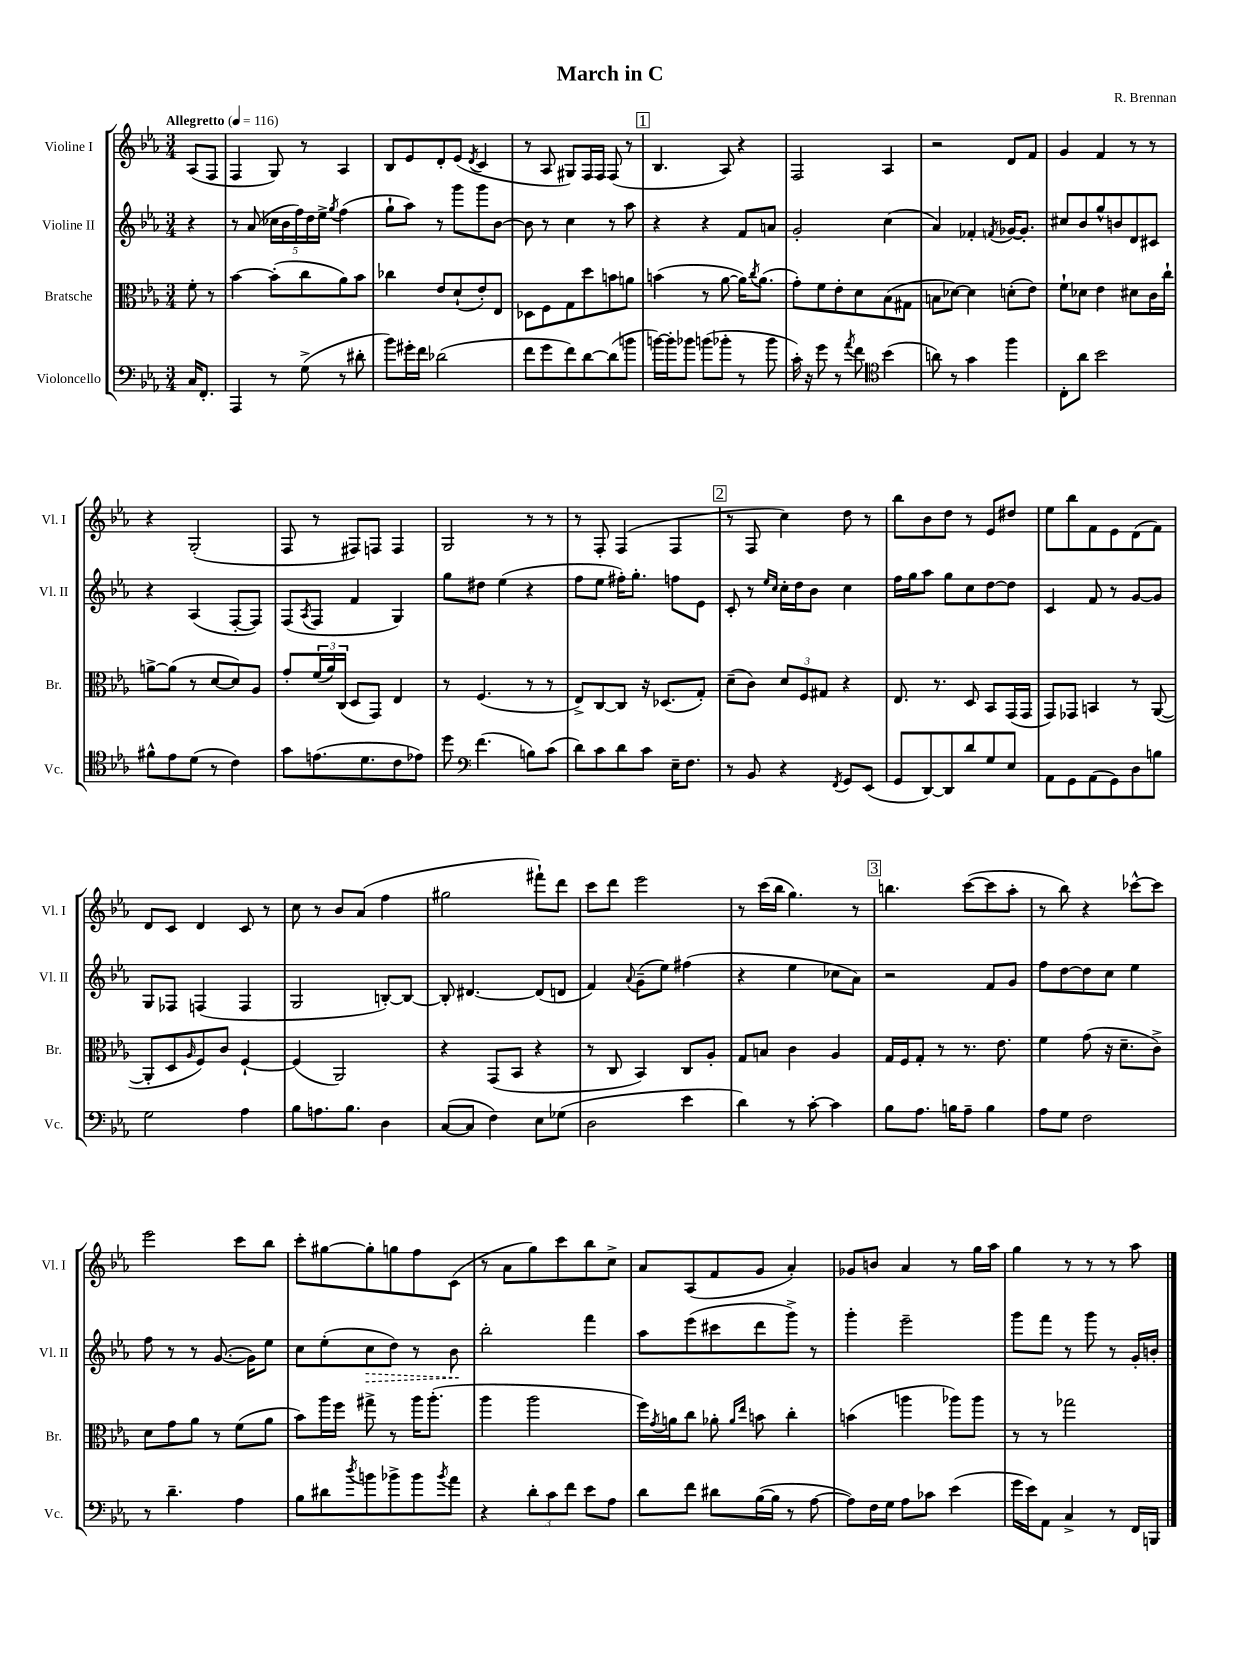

**kern	**kern	**kern	**dynam	**kern
*part4	*part3	*part2	*part2	*part1
*staff4	*staff3	*staff2	*staff2	*staff1
*I"Violoncello	*I"Bratsche	*I"Violine II	*	*I"Violine I
*I'Vc.	*I'Br.	*I'Vl. II	*	*I'Vl. I
*clefF4	*clefC3	*clefG2	*	*clefG2
*k[b-e-a-]	*k[b-e-a-]	*k[b-e-a-]	*	*k[b-e-a-]
*M3/4	*M3/4	*M3/4	*	*M3/4
*MM116	*MM116	*MM116	*	*MM116
=	=	=	=	=
!	!	!	!	!LO:TX:a:B:t=Allegretto
16C/KL	8f'\	4r	.	(8A-/L
8.FF'/J	.	.	.	.
.	8r	.	.	8F/J
=1	=1	=1	=1	=1
4AAA-/	[4b-\	8r	.	4F/
.	.	(8a-/	.	.
8r	(8b-'\L]	20cc-X\LL	.	8G/)
.	.	20b-\	.	.
.	.	20ff\)	.	.
(8G^\	8cc\	.	.	8r
.	.	20dd\	.	.
.	.	20ee-^\JJ	.	.
.	.	8qgg/	.	.
8r	8a-\)	(4ff\	.	4A-/
8d#X'\	8b-\J	.	.	.
=2	=2	=2	=2	=2
8b-\L)	4cc-X\	8gg`\L	.	8B-/L
16g#X'\L	.	8aa-\J)	.	8e-/
16f\JJ	.	.	.	.
(2d-X\	8e-/L	8r	.	8d'/
.	(8d`/	8ggg\L	.	(8e-/J
.	.	.	.	8qd/
.	8e-'/)	8ggg\	.	4c/
.	8E-/J	[8b-\J	.	.
=3	=3	=3	=3	=3
8f\L	8D-X\L	8b-\]	.	8r
8g\	8F\	8r	.	8A-/
8f\)	8G\	4cc\	.	8G#X/L)
[8d\	8dd\	.	.	16F/L
.	.	.	.	16F/JJ
(8d\]	8bn\	8r	.	(8F/
8bn\J	8an\J	8aa-\	.	8r
!!LO:REH:place=s1:t=1
=4	=4	=4	=4	=4
[16bn\LL)	(4bn\	4r	.	4.B-/
16b'\J]	.	.	.	.
8b-X\J	.	.	.	.
(8bn\L	8r	4r	.	.
8b-X'\J	[8a-\	.	.	8A-/)
8r	16a-\KL])	8f/L	.	4r
.	8qcc/	.	.	.
.	(8.a-\J	.	.	.
8b-\	.	8an/J	.	.
=5	=5	=5	=5	=5
16c'\)	8g'\L)	2g'/	.	2F/
16r	.	.	.	.
8g\	8f\	.	.	.
8r	8e-'\	.	.	.
8qa-/	.	.	.	.
8f\	8d\	.	.	.
*clefC4	*	*	*	*
(4b-\	(8B-\	(4cc\	.	4A-/
.	8G#X\J	.	.	.
=6	=6	=6	=6	=6
8an\)	8Bn\L	4a-/)	.	2r
8r	[8d-X\J)	.	.	.
4g\	4d-\]	4f-X'/	.	.
.	.	8qfn/	.	.
4ff\	(8dn'\L	[16g-X/KL	.	8d/L
.	.	8.g-'/J]	.	.
.	8e-\J)	.	.	8f/J
=7	=7	=7	=7	=7
8C'\L	8f`\L	8cc#X/L	.	4g/
8a-\J	8d-X\J	8b-/	.	.
2b-\	4e-\	8gg^^/	.	4f/
.	.	8bn/	.	.
.	8d#X\L	8d/	.	8r
.	16c\L	8c#X/J	.	8r
.	16cc`\JJ	.	.	.
!!LO:LB:g=z
=8	=8	=8	=8	=8
8f#X^^\L	[8an^\L	4r	.	4r
8e-\	(8a\J]	.	.	.
(8d\J	8r	(4A-/	.	(2G'/
8r	[8d/L	.	.	.
4c\)	8d/])	[8F'/L	.	.
.	8A-/J	8F/J])	.	.
=9	=9	=9	=9	=9
8g\L	8g'/L	(8F/L	.	8F/
.	.	8qA-/	.	.
(8.en\	(24f/L	8F/J	.	8r
.	24a-/)	.	.	.
.	(24C/JJ	.	.	.
.	8D/L	4f/	.	8F#X/L)
8.d\	.	.	.	.
.	8GG/J)	.	.	8Fn/J
8c\	4E-/	4G/)	.	4F/
8e-X\J)	.	.	.	.
=10	=10	=10	=10	=10
8dd\	8r	8gg\L	.	2G/
*clefF4	*	*	*	*
(4.f\	(4.F/	8dd#X\J	.	.
.	.	(4ee-\	.	.
8Bn\L)	8r	4r	.	8r
(8c\J	8r	.	.	8r
=11	=11	=11	=11	=11
8d\L)	8E-^/L)	8ff\L	.	8r
8c\	[8C/	8ee-\J	.	8F'/
8d\	8C/J]	16ff#X'\KL)	.	(4F/
.	.	8.gg'\J	.	.
8c\J	16r	.	.	.
.	(8.D-X/L	.	.	.
16E-~\KL	.	8ffn\L	.	4F/
8.F\J	.	.	.	.
.	8G'/J)	8e-\J	.	.
!!LO:REH:place=s1:t=2
=12	=12	=12	=12	=12
8r	(8d~\L	8c'/	.	8r
8BB-/	8c\J)	8r	.	8F/
.	.	16qqee-/LL	.	.
.	.	16qqcc/JJ	.	.
4r	12d/L	16cc'\LL	.	4cc\)
.	.	16dd\J	.	.
.	12F/	.	.	.
.	.	8b-\J	.	.
.	12G#X/J	.	.	.
8qFF/	.	.	.	.
8GG/L	4r	4cc\	.	8dd\
(8EE-/J	.	.	.	8r
=13	=13	=13	=13	=13
8GG/L	8.E-/	16ff\LL	.	8bb-\L
.	.	16gg\J	.	.
[8DD/)	.	8aa-\J	.	8b-\
.	8.r	.	.	.
8DD/]	.	8gg\L	.	8dd\J
8d/	8D/	8cc\	.	8r
8G/	8BB-/L	[8dd\	.	8e-/L
8E-/J	(16GG/L	8dd\J]	.	8dd#X/J
.	16GG/JJ	.	.	.
=14	=14	=14	=14	=14
8AA-\L	8GG/L)	4c/	.	8ee-\L
8GG\	8GG-X/J	.	.	8bb-\
(8AA-\	4BBn/	8f/	.	8f\
8GG\)	.	8r	.	8e-\
8D\	8r	[8g/L	.	(8d\
8Bn\J	([8AA-/	8g/J]	.	8f\J)
!!LO:LB:g=z
=15	=15	=15	=15	=15
2G\	8AA-'/L]	8G/L	.	8d/L
.	8D/	8F-X/J	.	8c/J
.	16qqA-/	.	.	.
.	8F/)	(4Fn/	.	4d/
.	8c/J	.	.	.
4A-\	[4F`/	4F/	.	8c/
.	.	.	.	8r
=16	=16	=16	=16	=16
8B-\L	(4F/]	2G/	.	8cc\
8.An\	.	.	.	8r
.	2AA-/)	.	.	8b-/L
8.B-\J	.	.	.	.
.	.	.	.	(8a-/J
4D\	.	[8Bn'/L)	.	4ff\
.	.	8B/J_	.	.
=17	=17	=17	=17	=17
([8C/L	4r	8B'/]	.	2gg#X\
8C/J]	.	[4.d#X/	.	.
4F\)	(8GG/L	.	.	.
.	8BB-/J	.	.	.
8E-\L	4r	(8d#/L]	.	8fff#X`\L)
(8G-X\J	.	8dn/J	.	8ddd\J
=18	=18	=18	=18	=18
2D\	8r	4f/)	.	8ccc\L
.	8C/	.	.	8ddd\J
.	.	8qqa-/	.	.
.	4BB-/)	(8g~\L	.	2eee-\
.	.	8ee-\J)	.	.
4e-\	8C/L	(4ff#X\	.	.
.	8A-'/J	.	.	.
=19	=19	=19	=19	=19
4d\)	8G/L	4r	.	8r
.	8Bn/J	.	.	(16ccc\LL
.	.	.	.	16bb-\JJ
8r	4c\	4ee-\	.	4.gg\)
[8c'\	.	.	.	.
4c\]	4A-/	8cc-X\L	.	.
.	.	8a-\J)	.	8r
!!LO:REH:place=s1:t=3
=20	=20	=20	=20	=20
8B-\L	16G/LL	2r	.	4.bbn\
.	16F/J	.	.	.
8.A-\J	8G'/J	.	.	.
.	8r	.	.	.
16Bn\KL	.	.	.	.
8A-~\J	8.r	.	.	([8ccc\L
4B\	.	8f/L	.	8ccc\]
.	8.e-\	.	.	.
.	.	8g/J	.	8aa-'\J
=21	=21	=21	=21	=21
8A-\L	4f\	8ff\L	.	8r
8G\J	.	[8dd\	.	8bb-\)
2F\	(8g\	8dd\]	.	4r
.	16r	8cc\J	.	.
.	8.d~\L	.	.	.
.	.	4ee-\	.	[8ccc-X^^\L
.	8c^\J)	.	.	8ccc-\J]
!!LO:LB:g=z
=22	=22	=22	=22	=22
8r	8d\L	8ff\	.	2eee-\
4.d~\	8g\	8r	.	.
.	8a-\J	8r	.	.
.	8r	([8.g/	.	.
4A-\	(8f\L	.	.	8ccc\L
.	.	16g\KL])	.	.
.	8a-\J	8ee-\J	.	8bb-\J
=23	=23	=23	=23	=23
8B-\L	8b-\L)	8cc\L	.	8ccc'\L
8d#X\	16aa-\L	(8ee-'\	.	[8gg#X\
.	16ff\JJ	.	.	.
8qdd/	.	.	.	.
!	!	!	!LO:HP:b	!
8bn\	8gg#X^\	8cc\	>	8gg#'\]
8b-X^\	8r	8dd\J)	.	8ggn\
8b-\	16aa-\KL	8r	.	8ff\
.	(8.aa-'\J	.	.	.
8qb-/	.	.	.	.
8a-\J	.	8b-\	.	(8c\J
.	.	.	]	.
=24	=24	=24	=24	=24
4r	4aa-\	2bb-'\	.	8r
.	.	.	.	8a-\L
12d'\L	2aa-\	.	.	8gg\)
12c\	.	.	.	.
.	.	.	.	8ccc\
12f\J	.	.	.	.
8e-\L	.	4fff\	.	8bb-\
8A-\J	.	.	.	8cc^\J
=25	=25	=25	=25	=25
8d\L	16ff\LL)	8aa-\L	.	8a-/L
.	8qg/	.	.	.
.	16an\J	.	.	.
8f\J	8cc\J	(8eee-\	.	(8A-/
8d#X\L	8a-X'\	8ccc#X\	.	8f/
.	16qqa-/LL	.	.	.
.	16qqee-/JJ	.	.	.
([16B-\L	8bn\	8ddd\	.	8g/J
16B-\JJ]	.	.	.	.
8r	4cc'\	8ggg^\J)	.	4a-'/)
[8A-\	.	8r	.	.
=26	=26	=26	=26	=26
8A-\L])	(4bn\	4ggg'\	.	8g-X/L
16F\L	.	.	.	8bn/J
16G\JJ	.	.	.	.
8A-\L	4aan\	2eee-~\	.	4a-/
8c-X\J	.	.	.	.
(4e-\	8aa-X\L)	.	.	8r
.	8aa-\J	.	.	16gg\LL
.	.	.	.	16aa-\JJ
=27	=27	=27	=27	=27
16g\LL	8r	8ggg\L	.	4gg\
16e-\J)	.	.	.	.
8AA-\J	8r	8fff\J	.	.
4C^/	2gg-X\	8r	.	8r
.	.	8ggg\	.	8r
8r	.	8r	.	8r
16FF/LL	.	16g'/LL	.	8aa-\
16BBBn/JJ	.	16bn'/JJ	.	.
==	==	==	==	==
*-	*-	*-	*-	*-
